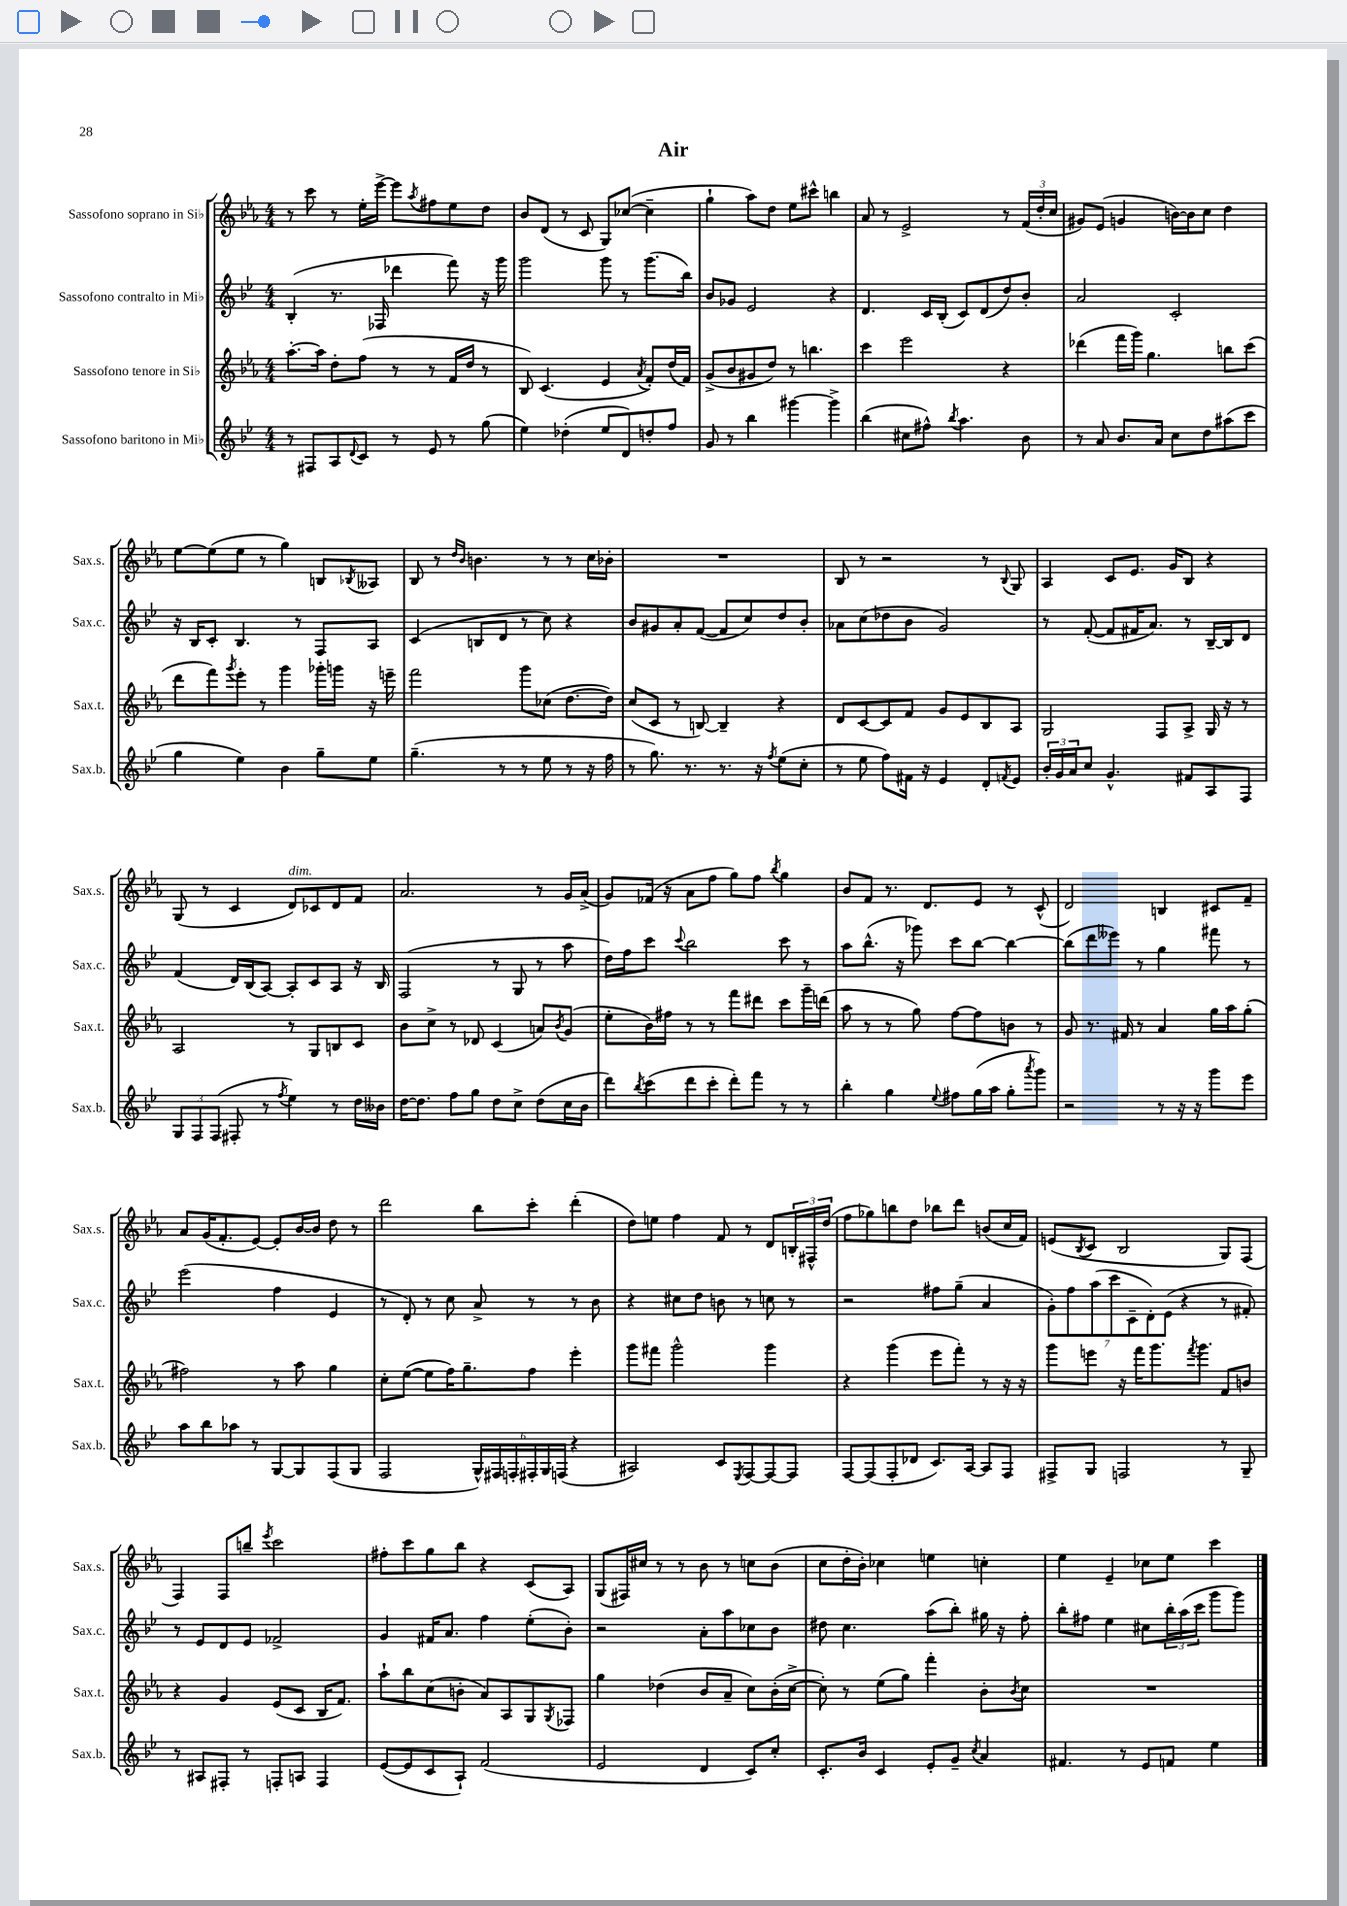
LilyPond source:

\header { title = "Air" }
<<
\new StaffGroup <<
\new Staff = "s0" \with { instrumentName = "Sassofono soprano in Sib" shortInstrumentName = "Sax.s." } {
    \clef treble \key ees \major \numericTimeSignature \time 4/4
    r8 c'''8 r8 ees''16-. ees'''16~-> ees'''8 \acciaccatura { aes''8 } fis''8 ees''8 d''8 |
    bes'8 d'8( r8 c'8 g8) ces''8~( ces''4-- |
    g''4-! aes''8) d''8 ees''8 cis'''8-^ b''4 |
    aes'8 r8 ees'2-> r8 \tuplet 3/2 { f'16( d''16-. c''16 } |
    gis'8) ees'8( g'4 b'16~) b'16 c''8 d''4 |
    ees''8~ ees''8( ees''8 r8 g''4) b8 \acciaccatura { bes8 } aeses8 |
    bes8 r8 \grace { d''16 bes'16 } b'4. r8 r8 c''16 bes'16-. |
    R1 |
    bes8 r8 r2 r8 \appoggiatura { bes8 } g8 |
    aes4 c'8 ees'8. g'16 bes8 r4 |
    g8( r8 c'4 d'8^\markup { \italic "dim." }) ces'8 d'8 f'8 |
    aes'2. r8 g'16 aes'16->( |
    g'8) fes'16( r16 aes'8 f''8 g''8) f''8 \acciaccatura { bes''8 } g''4 |
    bes'8 f'8 r8. d'8. ees'8 r8 c'8-^( |
    d'2) b4 cis'8 f'8-- |
    aes'8 g'16( f'8.-. ees'8~) ees'8-. bes'16~ bes'16 d''8 r8 |
    d'''2 bes''8 c'''8-. d'''4-.( |
    d''8) e''8 f''4 f'8 r8 d'8 \tuplet 3/2 { b16-. fis16-^ d''16( } |
    f''8 ges''8) b''8 d''8 bes''8 d'''8 b'8( c''16 f'16) |
    e'8( \acciaccatura { bes8 } c'8 bes2 g8) f8( |
    f4) f8 b''8-- \acciaccatura { ees'''8 } c'''2 |
    fis''8-. c'''8 g''8 bes''8 r4 c'8( aes8) |
    g8( fis16) cis''16 r8 r8 bes'8 r8 c''8 bes'8( |
    c''8 d''16-. bes'16-.) ces''4 e''4 c''4-. |
    ees''4 ees'4-- ces''8 ees''8 c'''4 \bar "|." |
}
\new Staff = "s1" \with { instrumentName = "Sassofono contralto in Mib" shortInstrumentName = "Sax.c." } {
    \clef treble \key bes \major \numericTimeSignature \time 4/4
    bes4-.( r8. fes16 des'''4 f'''8) r16 g'''16 |
    g'''2 g'''8 r8 g'''8.( bes''16) |
    bes'8 ges'8 ees'2 r4 |
    d'4. c'16 bes16-.( c'8) d'8( d''8) bes'8-. |
    a'2 c'2-. |
    r16 bes16 c'8-. bes4. r8 f8 a8 |
    c'4( b8 d'8 r8 c''8) r4 |
    bes'8 gis'8 a'8-. f'8~( f'8 c''8) d''8 bes'8-. |
    aes'8 c''8( des''8 bes'8 g'2) |
    r8 f'8~-.( f'8 fis'16 a'8.) r8 bes16~-- bes16 d'8 |
    f'4( d'16) bes16( a8~) a8-. c'8 a8 r16 bes16 |
    f2( r8 g8 r8 a''8 |
    d''16) f''16 c'''8 \appoggiatura { c'''8 } bes''2 c'''8 r8 |
    a''8 bes''8.-^( r16 ges'''8) c'''8 bes''8~ bes''4~ |
    bes''8( d'''8 eeses'''8) r8 g''4 fis'''8 r8 |
    ees'''2( f''4 ees'4 |
    r8 d'8-.) r8 c''8 a'8-> r8 r8 bes'8 |
    r4 cis''8 d''8 b'8 r8 c''8 r8 |
    r2 fis''8 g''8--( a'4 |
    \tuplet 7/4 { g'8-.) f''8 a''8( c'''8 c'8-- d'8-.) ees'8( } r4 r8 fis'8-.) |
    r8 ees'8 d'8 ees'8 fes'2-> |
    g'4 fis'16 a'8. f''4 ees''8-.( bes'8-.) |
    r2 a'8-. a''8 ces''8 bes'8 |
    dis''8 c''4. a''8( bes''8-.) gis''16 r16 f''8-. |
    bes''8-. fis''8 ees''4 cis''8 \tuplet 3/2 { bes''16-. a''16( c'''16 } g'''8 g'''8) \bar "|." |
}
\new Staff = "s2" \with { instrumentName = "Sassofono tenore in Sib" shortInstrumentName = "Sax.t." } {
    \clef treble \key ees \major \numericTimeSignature \time 4/4
    aes''8.~-. aes''16 d''8-. f''8( r8 r8 f'16 d''16 r8 |
    bes8) c'4.( ees'4 \acciaccatura { aes'8 } f'8-.) d''16( f'16) |
    g'8->( bes'8 gis'8 d''8) r8 b''4. |
    c'''4 ees'''2 r4 |
    des'''4( f'''16 g'''16) g''4. b''8 c'''8( |
    d'''8 f'''8) \acciaccatura { g'''8 } ees'''8-. r8 g'''4 ges'''16-. g'''16 r16 e'''16-- |
    f'''2 g'''8 ces''8( d''8.~ d''16) |
    c''8( c'8 r8 b8~) b4-- r4 |
    d'8 c'8~ c'8 f'8 g'8 ees'8 bes8 aes8 |
    g2 f8 aes8-> g16 r16 r8 |
    aes2 r8 g8 b8 c'8 |
    bes'8 c''8-> r8 des'8 c'4( a'8) \acciaccatura { bes'8 } g'8( |
    ees''8-. bes'16) fis''16 r8 r8 f'''8 dis'''8 c'''8 g'''16-- d'''16( |
    aes''8 r8 r8 g''8) f''8~ f''8 b'8 r8 |
    g'8 r8. fis'16 r8 aes'4 g''16 aes''16 g''8-.( |
    fis''2) r8 aes''8 g''4 |
    c''8-. ees''8~( ees''8 f''16) g''8.-- f''8 ees'''4-. |
    g'''8 fis'''8 g'''2-^ g'''4 |
    r4 g'''4( ees'''8 f'''8-.) r8 r16 r16 |
    g'''8 e'''8 r16 f'''16 g'''8. \acciaccatura { f'''8 } g'''8. f'8 b'8 |
    r4 g'4 ees'8( c'8 bes16 f'8.) |
    aes''8-! bes''8 c''8( b'8-. aes'8) aes8 g8 \acciaccatura { g8 } fes8 |
    g''4 des''4( bes'8 aes'8-- c''8) bes'16-.( c''16~-> |
    c''8-.) r8 ees''8( g''8) f'''4-. bes'8-. \acciaccatura { bes'8 } c''8 |
    R1 \bar "|." |
}
\new Staff = "s3" \with { instrumentName = "Sassofono baritono in Mib" shortInstrumentName = "Sax.b." } {
    \clef treble \key bes \major \numericTimeSignature \time 4/4
    r8 fis8 a8 \appoggiatura { d'8 } c'8 r8 ees'8 r8 g''8( |
    ees''4) des''4-.( ees''8 d'8) d''8-. f''8 |
    g'8 r8 bes''4 gis'''4~ gis'''4-> |
    bes''4( cis''8 fis''8-^) \acciaccatura { bes''8 } a''4. bes'8 |
    r8 a'8 bes'8. a'16 c''8 d''8 ais''8( c'''8 |
    g''4 ees''4) bes'4 g''8-- ees''8 |
    g''4.--( r8 r8 ees''8 r8 r16 f''16 |
    r8 g''8.) r8. r8. r16 \acciaccatura { f''8 } ees''8( c''8-. |
    r8 ees''8 f''8) fis'16 r16 ees'4 d'8-. \acciaccatura { f'8 } ees'8 |
    \tuplet 3/2 { bes'16-. g'16 a'16 } c''8 g'4.-^ fis'8 a8 f8 |
    \tuplet 3/2 { g8 f8 f8( } fis8-. r8 \acciaccatura { f''8 } ees''4) r8 d''16 beses'16 |
    d''16~ d''8. f''8 g''8 d''8 c''8-> d''8( c''16 bes'16 |
    d'''8) \acciaccatura { bes''8 } c'''8( d'''8 c'''8-. d'''8-.) f'''8 r8 r8 |
    bes''4-. g''4 \appoggiatura { ees''8 } fis''8 g''16( a''16 g''8-. \acciaccatura { a'''8 } g'''8) |
    r2 r8 r16 r16 g'''8 ees'''8 |
    a''8 bes''8 aes''8 r8 g8~ g8 f8( g8 |
    f2 \tuplet 6/4 { g16-^) fis16 f16-. fis16-. g16 f16( } r4 |
    ais2) c'8 \acciaccatura { ees8 } f8~ f8~ f8 |
    f8~ f8( f8-. des'8 c'8.) a16~ a8 f8 |
    fis8-> g8 f2 r8 g8-- |
    r8 ais8 fis8-. r8 f8-. a8 f4 |
    ees'8~( ees'8 c'8 a8-!) f'2( |
    ees'2 d'4 c'8) c''8-. |
    c'8.-. bes'16 c'4 ees'8-. g'8-- \acciaccatura { c''8 } a'4 |
    fis'4. r8 ees'8 f'8 ees''4 \bar "|." |
}
>>
>>
\layout { \context { \Score \remove "Bar_number_engraver" } }
